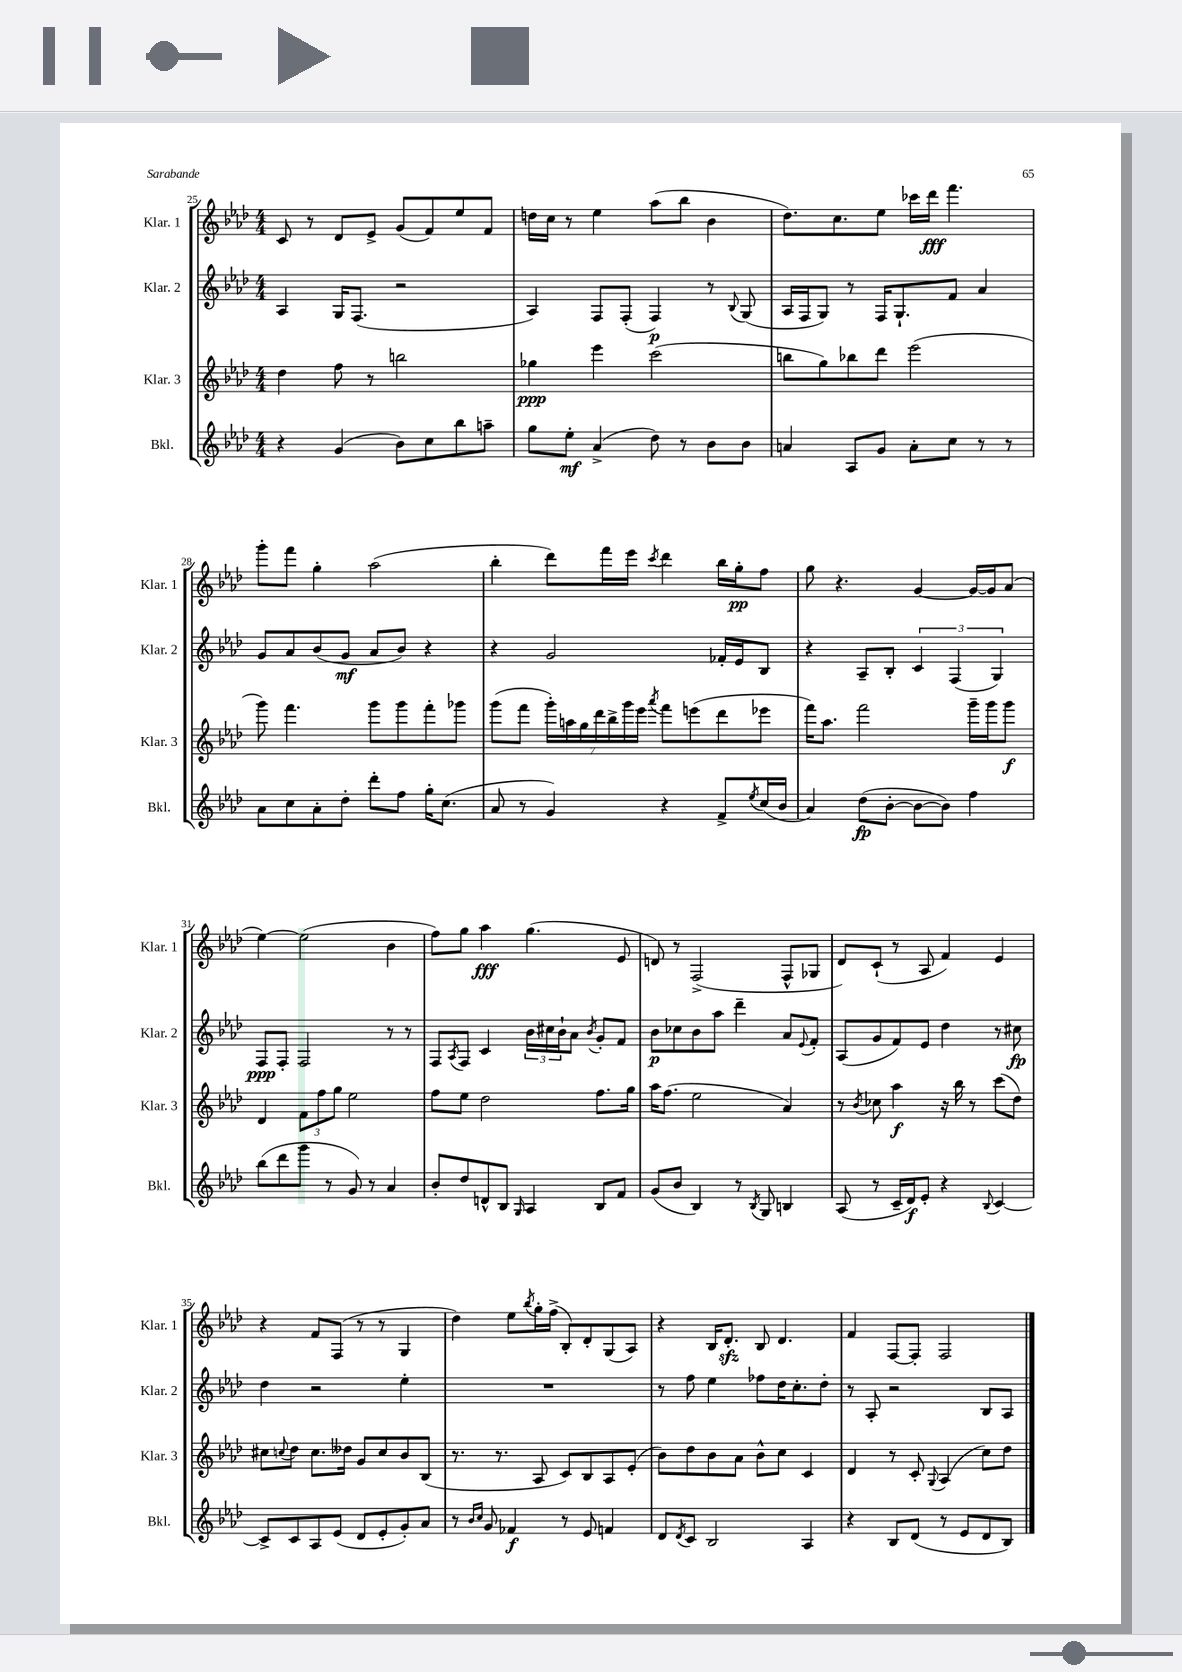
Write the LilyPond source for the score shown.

<<
\new StaffGroup <<
\new Staff = "s0" \with { instrumentName = "Klar. 1" shortInstrumentName = "Klar. 1" } {
    \clef treble \key aes \major \numericTimeSignature \time 4/4
    c'8 r8 des'8 ees'8-> g'8( f'8) ees''8 f'8 |
    d''16 c''16 r8 ees''4 aes''8( bes''8 bes'4 |
    des''8.) c''8. ees''8 ces'''16 des'''16\fff f'''4. |
    g'''8-. f'''8 g''4-. aes''2( |
    bes''4-. des'''8) f'''16 ees'''16 \acciaccatura { c'''8 } des'''4 bes''16 g''16-.\pp f''8 |
    g''8 r4. g'4~ g'16~ g'16 aes'8( |
    ees''4~) ees''2( bes'4 |
    f''8) g''8 aes''4\fff g''4.( ees'8 |
    d'8) r8 f2->( f8-^ ges8 |
    des'8) c'8-!( r8 aes8 f'4) ees'4 |
    r4 f'8 f8( r8 r8 g4 |
    des''4) ees''8 \acciaccatura { bes''8 } g''16-. f''16->( bes8-.) des'8-. g8( aes8) |
    r4 bes16 des'8.-.\sfz bes8 des'4. |
    f'4 f8~ f8-. f2 \bar "|." |
}
\new Staff = "s1" \with { instrumentName = "Klar. 2" shortInstrumentName = "Klar. 2" } {
    \clef treble \key aes \major \numericTimeSignature \time 4/4
    aes4 g16 f8.( r2 |
    aes4) f8 f8-.( f4\p) r8 \appoggiatura { bes8 } g8( |
    aes16 f16 g8) r8 f16 g8.-! f'8 aes'4 |
    g'8 aes'8 bes'8( g'8\mf aes'8 bes'8) r4 |
    r4 g'2 fes'16-. ees'16 bes8 |
    r4 aes8-- bes8-. \tuplet 3/2 { c'4 f4( g4) } |
    f8\ppp f8-. f2 r8 r8 |
    f8 \acciaccatura { aes8 } f8 c'4 \tuplet 3/2 { bes'16 cis''16 bes'16-! } aes'8 \acciaccatura { bes'8 } g'8-. f'8 |
    bes'8\p ces''8 bes'8 aes''8 des'''4-- aes'8 \appoggiatura { ees'8 } f'8-. |
    aes8( g'8 f'8) ees'8 des''4 r8 cis''8\fp |
    des''4 r2 ees''4-. |
    R1 |
    r8 f''8 ees''4 fes''8 des''16 c''8.-. des''8-. |
    r8 aes8-. r2 bes8 aes8 \bar "|." |
}
\new Staff = "s2" \with { instrumentName = "Klar. 3" shortInstrumentName = "Klar. 3" } {
    \clef treble \key aes \major \numericTimeSignature \time 4/4
    des''4 f''8 r8 b''2 |
    ges''4\ppp ees'''4 c'''2( |
    b''8 g''8) bes''8 des'''8 ees'''2( |
    g'''8) f'''4. g'''8 g'''8 f'''8-. ges'''8 |
    g'''8( f'''8 \tuplet 7/4 { g'''16-.) a''16 g''16 des'''16 bes''16-> g'''16 ees'''16 } \acciaccatura { aes'''8 } f'''8 e'''8( des'''8 ees'''8 |
    f'''16) aes''8. f'''2 g'''16-- g'''16 g'''8\f |
    des'4 \tuplet 3/2 { f'8 f''8 g''8 } ees''2 |
    f''8 ees''8 des''2 f''8. g''16 |
    aes''16 f''8.( ees''2 aes'4) |
    r8 \acciaccatura { bes'8 } ces''8 aes''4\f r16 bes''16 r8 c'''8( des''8) |
    cis''8 \appoggiatura { c''8 } des''8 c''8. deses''16 g'8 c''8 bes'8 bes8( |
    r8. r8. aes8 c'8) bes8 aes8 ees'8-.( |
    bes'8) des''8 bes'8 aes'8 bes'8-^ c''8 c'4 |
    des'4 r8 c'8-. \appoggiatura { g8 } aes4( c''8) des''8 \bar "|." |
}
\new Staff = "s3" \with { instrumentName = "Bkl." shortInstrumentName = "Bkl." } {
    \clef treble \key aes \major \numericTimeSignature \time 4/4
    r4 g'4( bes'8) c''8 bes''8 a''8-- |
    g''8 ees''8-.\mf aes'4->( des''8) r8 bes'8 bes'8 |
    a'4 aes8 g'8 a'8-. c''8 r8 r8 |
    aes'8 c''8 aes'8-. des''8-. des'''8-. f''8 g''16-. c''8.( |
    aes'8 r8 g'4) r4 f'8-> \acciaccatura { ees''8 } c''16( bes'16 |
    aes'4) des''8\fp( bes'8~-. bes'8~ bes'8) f''4 |
    bes''8( des'''8 g'''8 r8 g'8) r8 aes'4 |
    bes'8-. des''8 d'8-^ bes8 \grace { g16 } aes4 bes8 f'8 |
    g'8( bes'8 bes4) r8 \acciaccatura { bes8 } g8 b4 |
    aes8( r8 c'16-- des'16\f) ees'8-. r4 \appoggiatura { bes8 } c'4~ |
    c'8-> c'8 aes8 ees'8( des'8 ees'8-. g'8-.) aes'8 |
    r8 \grace { bes'16 c''16 } g'8 fes'4\f r8 ees'8 f'4 |
    des'8 \acciaccatura { des'8 } c'8 bes2 aes4 |
    r4 bes8 des'8( r8 ees'8 des'8 bes8) \bar "|." |
}
>>
>>
\layout { \context { \Score currentBarNumber = #25 } }
